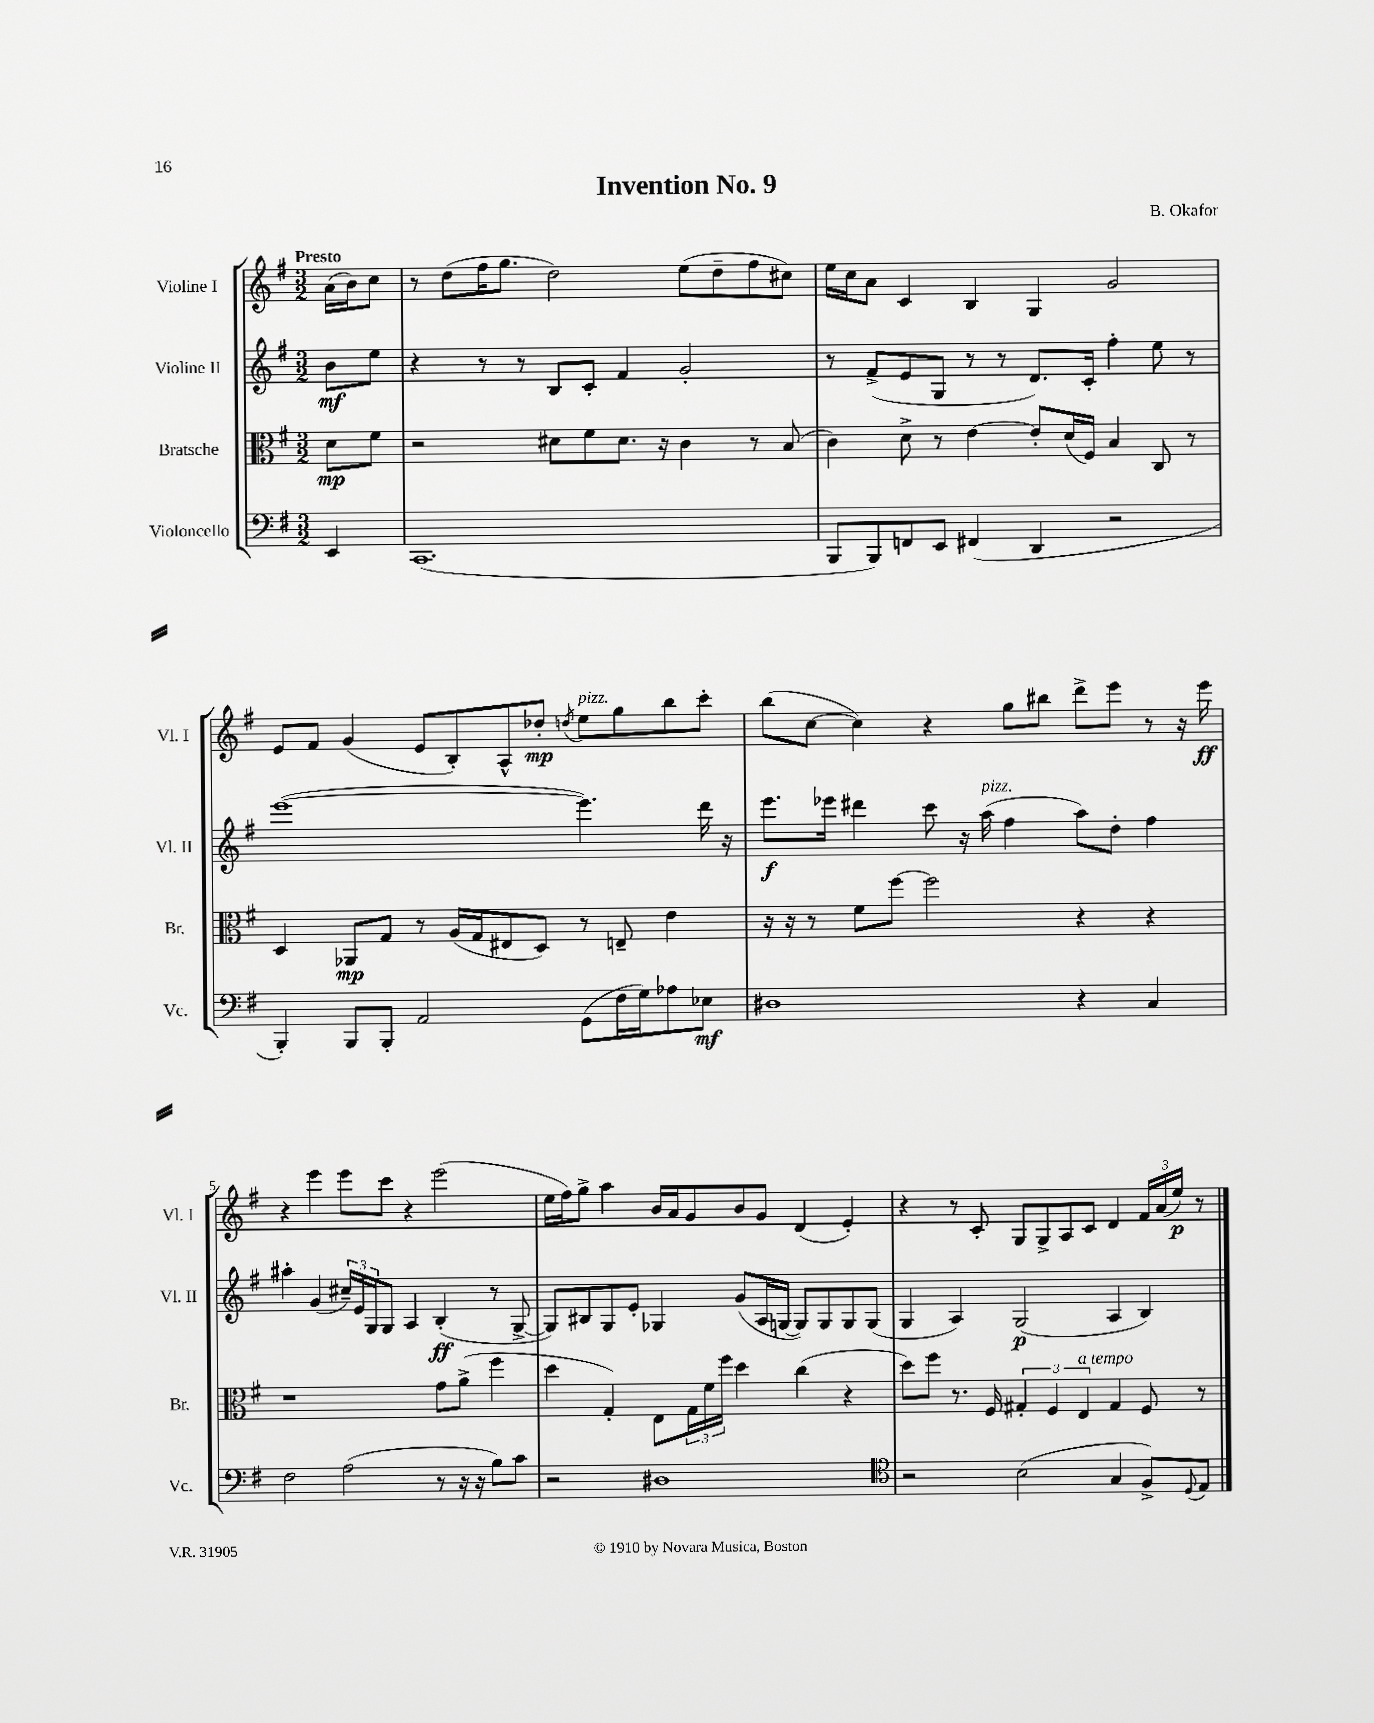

**kern	**dynam	**kern	**dynam	**kern	**dynam	**kern	**dynam
*part4	*part4	*part3	*part3	*part2	*part2	*part1	*part1
*staff4	*staff4	*staff3	*staff3	*staff2	*staff2	*staff1	*staff1
*I"Violoncello	*	*I"Bratsche	*	*I"Violine II	*	*I"Violine I	*
*I'Vc.	*	*I'Br.	*	*I'Vl. II	*	*I'Vl. I	*
*clefF4	*	*clefC3	*	*clefG2	*	*clefG2	*
*k[f#]	*	*k[f#]	*	*k[f#]	*	*k[f#]	*
*M3/2	*	*M3/2	*	*M3/2	*	*M3/2	*
=	=	=	=	=	=	=	=
!	!	!	!	!	!	!LO:TX:a:B:t=Presto	!
4EE/	.	8d\L	mp	8b\L	mf	(16a\LL	.
.	.	.	.	.	.	16b\J)	.
.	.	8f#\J	.	8ee\J	.	8cc\J	.
=1	=1	=1	=1	=1	=1	=1	=1
(1.CC	.	2r	.	4r	.	8r	.
.	.	.	.	.	.	(8dd\L	.
.	.	.	.	8r	.	16ff#\K	.
.	.	.	.	.	.	8.gg\J	.
.	.	.	.	8r	.	.	.
.	.	8d#X\L	.	8B/L	.	2dd\)	.
.	.	8f#\	.	8c'/J	.	.	.
.	.	8.d#\J	.	4f#/	.	.	.
.	.	16r	.	.	.	.	.
.	.	4c\	.	2g'/	.	(8ee\L	.
.	.	.	.	.	.	8dd~\	.
.	.	8r	.	.	.	8ff#\	.
.	.	(8B/	.	.	.	8cc#X\J)	.
=2	=2	=2	=2	=2	=2	=2	=2
8BBB/L	.	4c\)	.	8r	.	16ee\LL	.
.	.	.	.	.	.	16cc\J	.
8BBB/)	.	.	.	(8f#^/L	.	8a\J	.
8FFn/	.	8d^\	.	8e/	.	4c/	.
8EE/J	.	8r	.	8G/J	.	.	.
(4FF#X/	.	[4e\	.	8r	.	4B/	.
.	.	.	.	8r	.	.	.
4DD/	.	8e'/L]	.	8.d/L)	.	4G/	.
.	.	(16d/L	.	.	.	.	.
.	.	16F#/JJ)	.	16c'/Jk	.	.	.
2r	.	4B/	.	4ff#'\	.	2g/	.
.	.	8C/	.	8ee\	.	.	.
.	.	8r	.	8r	.	.	.
!!LO:LB:g=z
=3	=3	=3	=3	=3	=3	=3	=3
4BBB'/)	.	4D/	.	([1eee	.	8e/L	.
.	.	.	.	.	.	8f#/J	.
8BBB/L	.	8AA-X/L	mp	.	.	(4g/	.
8BBB'/J	.	8G/J	.	.	.	.	.
2AA/	.	8r	.	.	.	8e/L	.
.	.	(16A/LL	.	.	.	8B'/)	.
.	.	16G/J	.	.	.	.	.
.	.	8E#X/	.	.	.	8A^^/	.
.	.	8D/J)	.	.	.	8dd-X'/J	mp
.	.	.	.	.	.	8qddn/	.
!	!	!	!	!	!	!LO:TX:a:i:t=pizz.	!
(8GG\L	.	8r	.	4.eee\])	.	8ee\L	.
16F#\L	.	8En~/	.	.	.	8gg\	.
16G\J)	.	.	.	.	.	.	.
8A-X\	.	4e\	.	.	.	8bb\	.
8E-X\J	mf	.	.	16ddd\	.	8ccc'\J	.
.	.	.	.	16r	.	.	.
=4	=4	=4	=4	=4	=4	=4	=4
1D#X	.	16r	.	8.eee\L	f	(8bb\L	.
.	.	16r	.	.	.	.	.
.	.	8r	.	.	.	[8cc\J	.
.	.	.	.	16eee-X\Jk	.	.	.
.	.	8f#\L	.	4ddd#X\	.	4cc\])	.
.	.	[8ff#\J	.	.	.	.	.
.	.	2ff#\]	.	8ccc\	.	4r	.
.	.	.	.	16r	.	.	.
!	!	!	!	!LO:TX:a:i:t=pizz.	!	!	!
.	.	.	.	(16aa\	.	.	.
.	.	.	.	4ff#\	.	8gg\L	.
.	.	.	.	.	.	8bb#X\J	.
4r	.	4r	.	8aa\L)	.	8ddd^\L	.
.	.	.	.	8dd'\J	.	8eee\J	.
4C/	.	4r	.	4ff#\	.	8r	.
.	.	.	.	.	.	16r	.
.	.	.	.	.	.	16eee\	ff
!!LO:LB:g=z
=5	=5	=5	=5	=5	=5	=5	=5
2F#\	.	1r	.	4aa#X'\	.	4r	.
.	.	.	.	(4g/	.	4eee\	.
(2A\	.	.	.	24cc#X~/LL)	.	8eee\L	.
.	.	.	.	24e/	.	.	.
.	.	.	.	24G/J	.	.	.
.	.	.	.	8G/J	.	8ccc\J	.
.	.	.	.	4A/	.	4r	.
8r	.	8g\L	.	(4B'/	ff	(2eee\	.
16r	.	(8a^\J	.	.	.	.	.
16r	.	.	.	.	.	.	.
8B\L)	.	4ff#\	.	8r	.	.	.
8c\J	.	.	.	[8G^/	.	.	.
=6	=6	=6	=6	=6	=6	=6	=6
2r	.	4dd\	.	8G/L])	.	16ee\LL	.
.	.	.	.	.	.	16ff#\J)	.
.	.	.	.	8B#X/	.	8gg^\J	.
.	.	4G'/)	.	8G/	.	4aa\	.
.	.	.	.	8e'/J	.	.	.
1D#X	.	8E\L	.	4G-X/	.	16b/LL	.
.	.	.	.	.	.	16a/J	.
.	.	24G\L	.	.	.	8g/	.
.	.	24f#\	.	.	.	.	.
.	.	24ff#\JJ	.	.	.	.	.
.	.	4dd\	.	(8g/L	.	8b/	.
.	.	.	.	16A/L	.	8g/J	.
.	.	.	.	[16Gn/JJ	.	.	.
.	.	(4cc\	.	8G/L])	.	(4d/	.
.	.	.	.	8G/	.	.	.
.	.	4r	.	8G/	.	4e'/)	.
.	.	.	.	(8G/J	.	.	.
=7	=7	=7	=7	=7	=7	=7	=7
*clefC4	*	*	*	*	*	*	*
2r	.	8dd\L)	.	4G/	.	4r	.
.	.	8ff#\J	.	.	.	.	.
.	.	8.r	.	4A/)	.	8r	.
.	.	.	.	.	.	8c'/	.
.	.	16F#/	.	.	.	.	.
(2B\	.	6G#X'/	.	(2G/	p	8G/L	.
.	.	.	.	.	.	8G^/	.
.	.	6F#/	.	.	.	.	.
.	.	.	.	.	.	8A/	.
!	!	!LO:TX:a:i:t=a tempo	!	!	!	!	!
.	.	6E/	.	.	.	.	.
.	.	.	.	.	.	8c/J	.
4G/	.	4G#/	.	4A/	.	4d/	.
8F#^/L)	.	8F#/	.	4B/)	.	24f#/LL	.
.	.	.	.	.	.	(24a/	.
.	.	.	.	.	.	24ee/JJ)	p
8qqD/	.	.	.	.	.	.	.
8E/J	.	8r	.	.	.	8r	.
==	==	==	==	==	==	==	==
*-	*-	*-	*-	*-	*-	*-	*-
